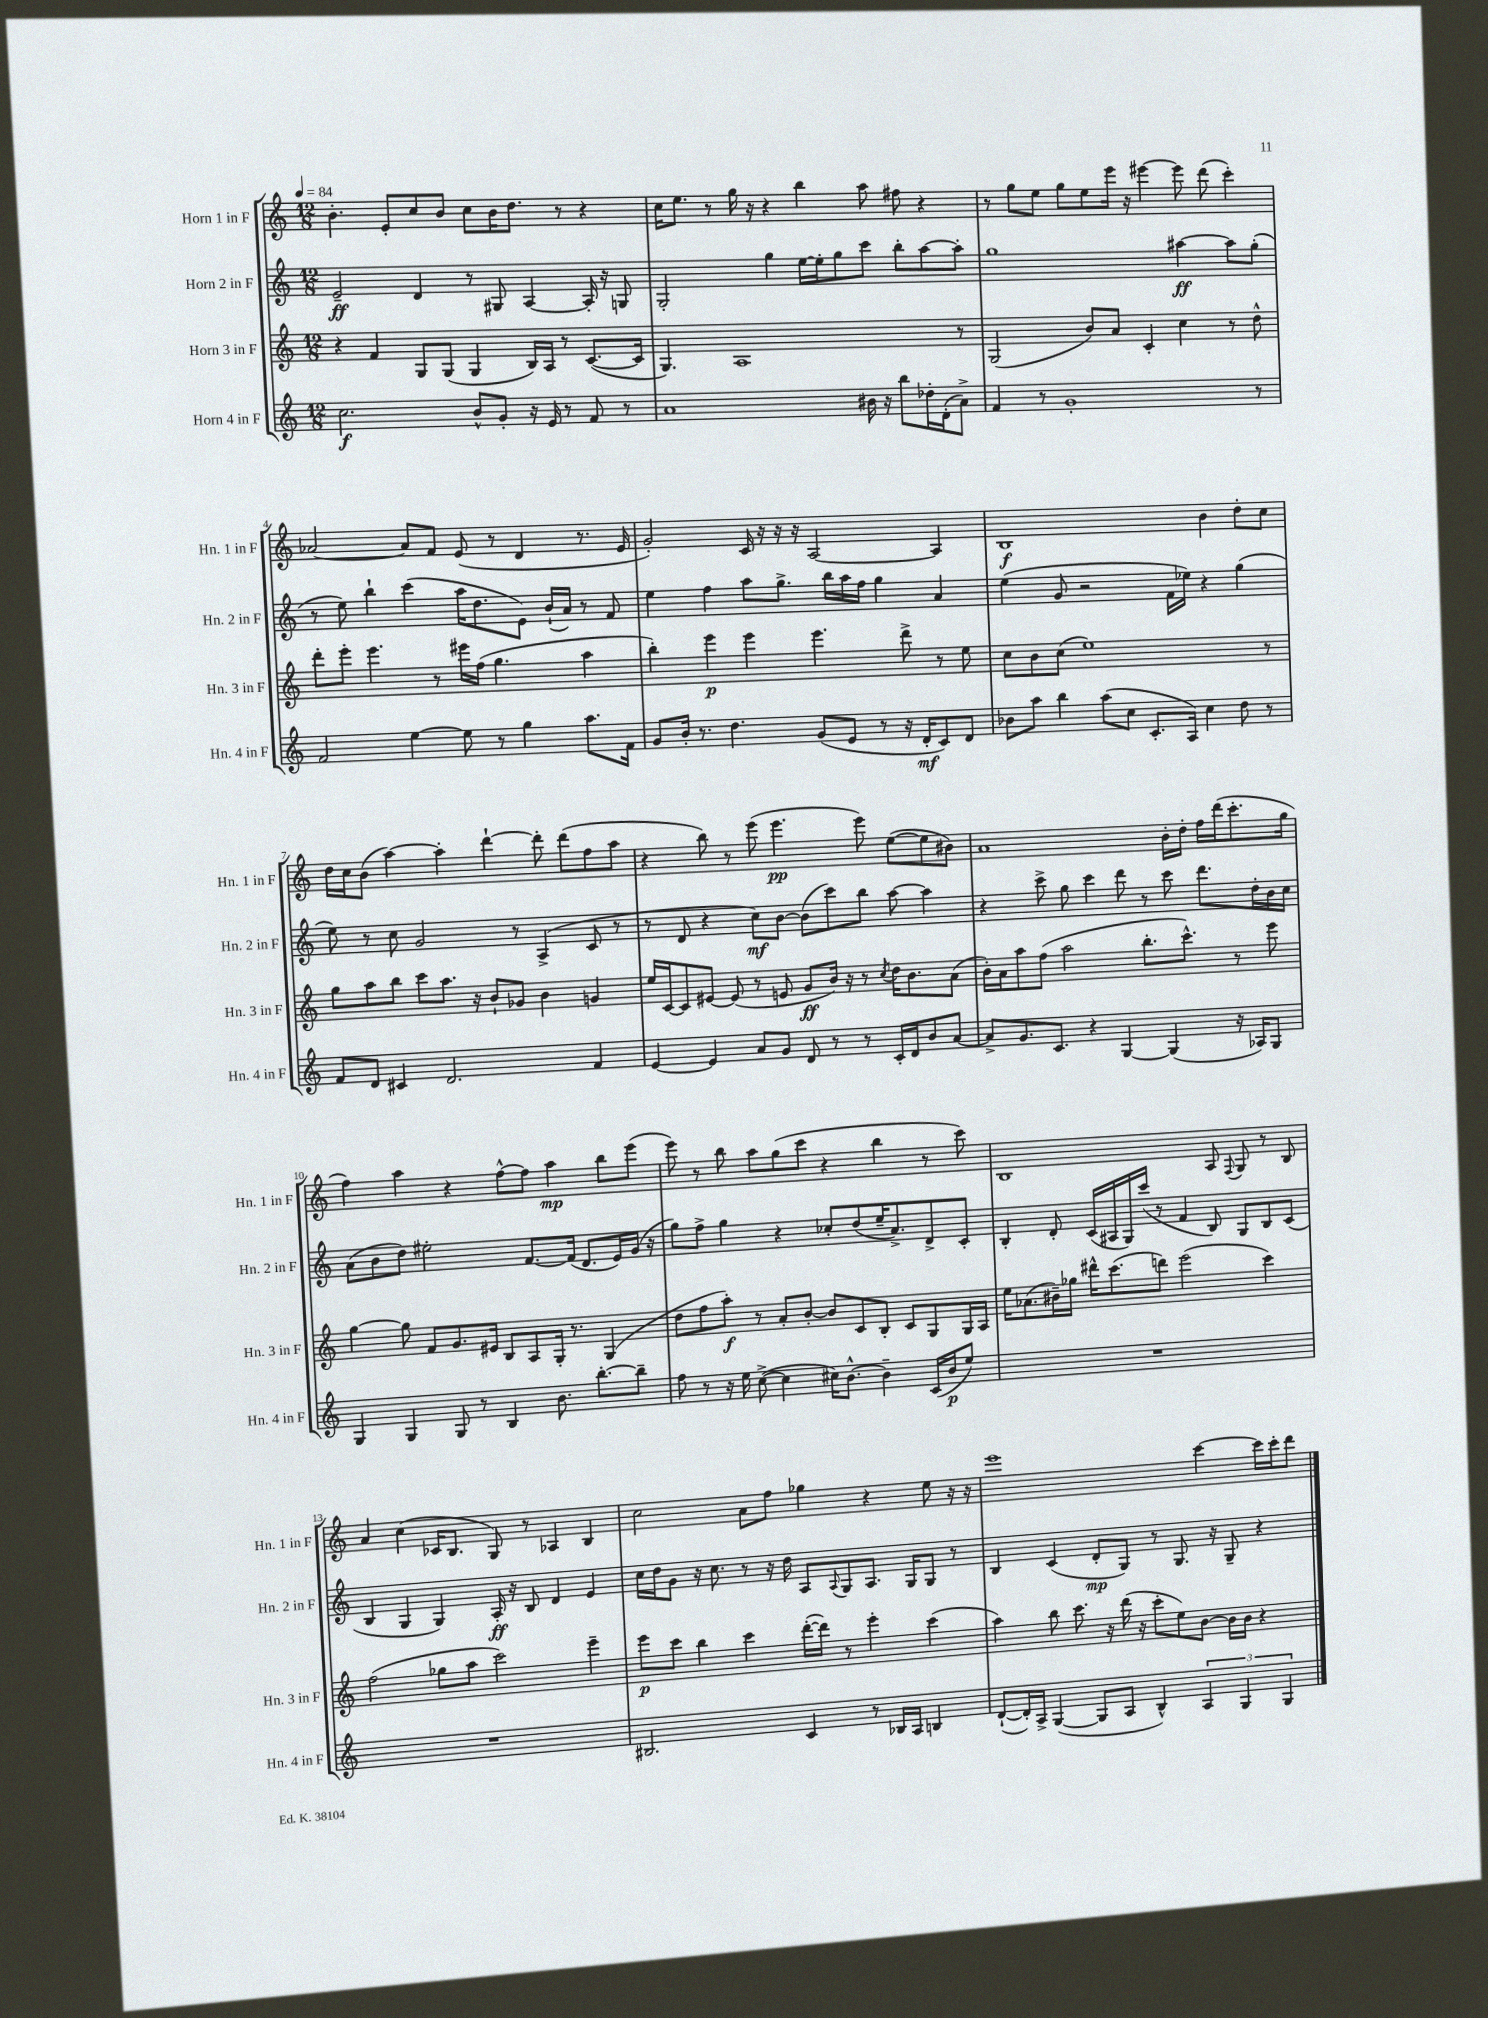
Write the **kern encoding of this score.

**kern	**kern	**kern	**kern
*staff4	*staff3	*staff2	*staff1
*clefG2	*clefG2	*clefG2	*clefG2
*k[]	*k[]	*k[]	*k[]
*M12/8	*M12/8	*M12/8	*M12/8
*MM84	*MM84	*MM84	*MM84
2.cc	4r	2e~	4.b'
.	4f	.	.
.	.	.	8e'
.	8G	4d	8cc
.	(8G	.	8b
8b^^	4G	8r	8cc
8g'	.	8G#	16b
.	.	.	8.dd
16r	16B)	[4A	.
16e	16A	.	.
8r	8r	.	8r
8f	([8.c	16A']	4r
.	.	16r	.
8r	.	8G	.
.	16c]	.	.
=	=	=	=
1a	4.G)	2G'	16cc
.	.	.	8.ee
.	.	.	8r
.	1A	.	16gg
.	.	.	16r
.	.	4gg	4r
.	.	[16ee	4bb
.	.	16ee']	.
.	.	8gg	.
16b#	.	8ccc	8aa
16r	.	.	.
8bb	.	8bb'	8ff#
16dd-'	.	[8aa	4r
(16d'	.	.	.
8a^)	8r	8aa']	.
=	=	=	=
4f	(2G	1gg	8r
.	.	.	8gg
8r	.	.	8ee
1g'	.	.	8gg
.	8b)	.	8ee
.	8a	.	16eee
.	.	.	16r
.	4c'	.	[4eee#
.	4cc	[4aa#	8eee#]
.	.	.	(8ddd
.	8r	8aa#]	4ccc')
8r	8dd^^	(8gg'	.
=	=	=	=
2f	8ddd'	8r	[2a-
.	8eee'	8ee)	.
.	4.eee	4bb`	.
[4ee	.	(4ccc	8a-]
.	8r	.	8f
8ee]	16eee#	16aa	(8e
.	(16ff	8.dd	.
8r	4.gg	.	8r
4gg	.	8e)	4d
.	.	(16b`	.
.	.	16a)	.
8.aa	4aa	8r	8.r
.	.	8f	.
16f	.	.	16e
=	=	=	=
8g	4bb')	4ee	2g')
16b'	.	.	.
8.r	.	.	.
.	4eee	4ff	.
4.dd	.	.	.
.	4eee	8aa	16c
.	.	.	16r
.	.	8.gg^	16r
.	.	.	16r
(8g	4.eee	.	[2A
.	.	16bb	.
8e	.	16aa	.
.	.	16ff	.
8r	.	4gg	.
16r	8ddd^	.	.
16d'	.	.	.
8c)	8r	4a	4A]
8d	8ee	.	.
=	=	=	=
8b-	8cc	(4ee	1B
8aa	8b	.	.
4bb	(8cc	8g	.
.	1ee)	2r	.
(8aa	.	.	.
8cc	.	.	.
8.c'	.	.	.
.	.	16f	.
16A)	.	16ee-)	.
4cc	.	4r	4b
8dd	.	(4gg	8dd'
8r	8r	.	8cc
=	=	=	=
8f	8gg	8ee)	16dd
.	.	.	16cc
8d	8aa	8r	(8b
4c#	8bb	8cc	[4aa)
.	8ccc	2g	.
2.d	8.aa	.	4aa']
.	16r	.	.
.	8b`	.	[4ddd`
.	8g-	8r	.
.	4b	(4A^	8ddd']
.	.	.	(8ddd
4f	4g	8c	8ff
.	.	8r	8aa
=	=	=	=
[4e	16ee	8r	4r
.	[16c	.	.
.	8c]	8d	.
4e]	[8e#	4r	8bb)
.	(8e#]	.	8r
8a	8r	8cc)	(8eee
8g	8e	[8b	4.eee
8d	8g	(8b]	.
8r	16b)	8ccc)	.
.	16r	.	.
8r	8r	8bb	8eee)
.	8qcc	.	.
16c'	16dd	[8aa	([8ee
16d	8.b	.	.
8b	.	4aa]	8ee]
[8a	(8a	.	8b#)
=	=	=	=
8a^]	16b')	4r	1a
.	16a	.	.
8.g	8aa	.	.
.	(8ff	8ccc^	.
8.c	.	.	.
.	2aa	8gg	.
4r	.	4ccc	.
[4G	.	8ddd	.
.	8.bb'	8r	.
(4G]	.	8ccc	16b'
.	8.ccc^^)	.	16dd'
.	.	8.ddd	16ff
.	.	.	(16ddd
16r	8r	.	8.ccc'
16A-)	.	16dd'	.
8G	8eee	16b	.
.	.	16cc	16gg
=	=	=	=
4G	[4gg	(8a	4ff)
.	.	8b	.
4G	8gg]	8dd)	4aa
.	8f	2ee#'	.
8G	8.g	.	4r
8r	.	.	.
.	16e#	.	.
4B	8B	.	[8ff^^
.	8A	[8.f	8ff]
8.b	16G'	.	4aa
.	8.r	(16f]	.
.	.	8.d	.
[8.bb'	.	.	.
.	(4G	.	8bb
.	.	16e)	.
8bb~]	.	(16g	(8eee
.	.	16r	.
=	=	=	=
8ff	8dd	8gg)	8eee)
8r	8ff	8ff^	8r
16r	8aa')	4gg	8bb
16ee	.	.	.
([8cc^	8r	.	8aa
4cc]	8a'	4r	(8gg
.	[8b'	.	8ccc
16cc#)	8b]	8cc-'	4r
[8.b^^	.	.	.
.	8c	(8dd	.
4b~]	8B'	16ee~	4bb
.	.	8.a^)	.
.	8c	.	.
(16c	8G	8d^	8r
16b	.	.	.
8ee)	16G	8c'	8ccc)
.	16A	.	.
=	=	=	=
1.r	16ee	4B'	1B
.	(8.a-	.	.
.	16b#~)	8d'	.
.	16gg-	.	.
.	16ddd#^^	(16c	.
.	(8.ccc	16A#	.
.	.	16G)	.
.	.	(16ccc	.
.	8ddd)	8r	.
.	(2eee	4f	.
.	.	8B)	8A
.	.	.	8qqF
.	.	8G	8G
.	4ccc)	8B	8r
.	.	(8c	8B
=	=	=	=
1.r	(2ff	4B	4a
.	.	4G	(4cc
.	8gg-	4G)	16c-
.	.	.	8.B
.	8aa	.	.
.	2ccc)	16A'	8G)
.	.	16r	.
.	.	8B	8r
.	.	4d	4A-
.	4eee~	4e	4B
=	=	=	=
2.B#	8eee	16cc	2cc
.	.	16dd	.
.	8ccc	8g	.
.	4bb	16r	.
.	.	8.cc	.
.	4ccc	8r	8a
.	.	16r	8ff
.	.	16dd	.
4c	([16ddd'	8A	4gg-
.	16ddd])	.	.
.	.	8qqA	.
.	8r	8G	.
8r	4eee'	8.A	4r
16B-	.	.	.
16A	.	16G	.
4B	(4ccc	8G	8ee
.	.	8r	16r
.	.	.	16r
=	=	=	=
([8d`	4aa)	4B	1eee
16d'])	.	.	.
16A^	.	.	.
([4G	8bb	(4c	.
.	8.ccc	.	.
8G]	.	8d'	.
.	16r	.	.
8A	(16ddd	8G)	.
.	16r	.	.
4B^^)	8ccc'	8r	.
.	8ee)	8.G	.
6A	[8b	.	[4ccc
.	.	16r	.
.	16b]	8G~	.
6G	.	.	.
.	16b	.	.
.	4r	4r	16ccc]
.	.	.	16ccc'
6G	.	.	.
.	.	.	8ddd
==	==	==	==
*-	*-	*-	*-
